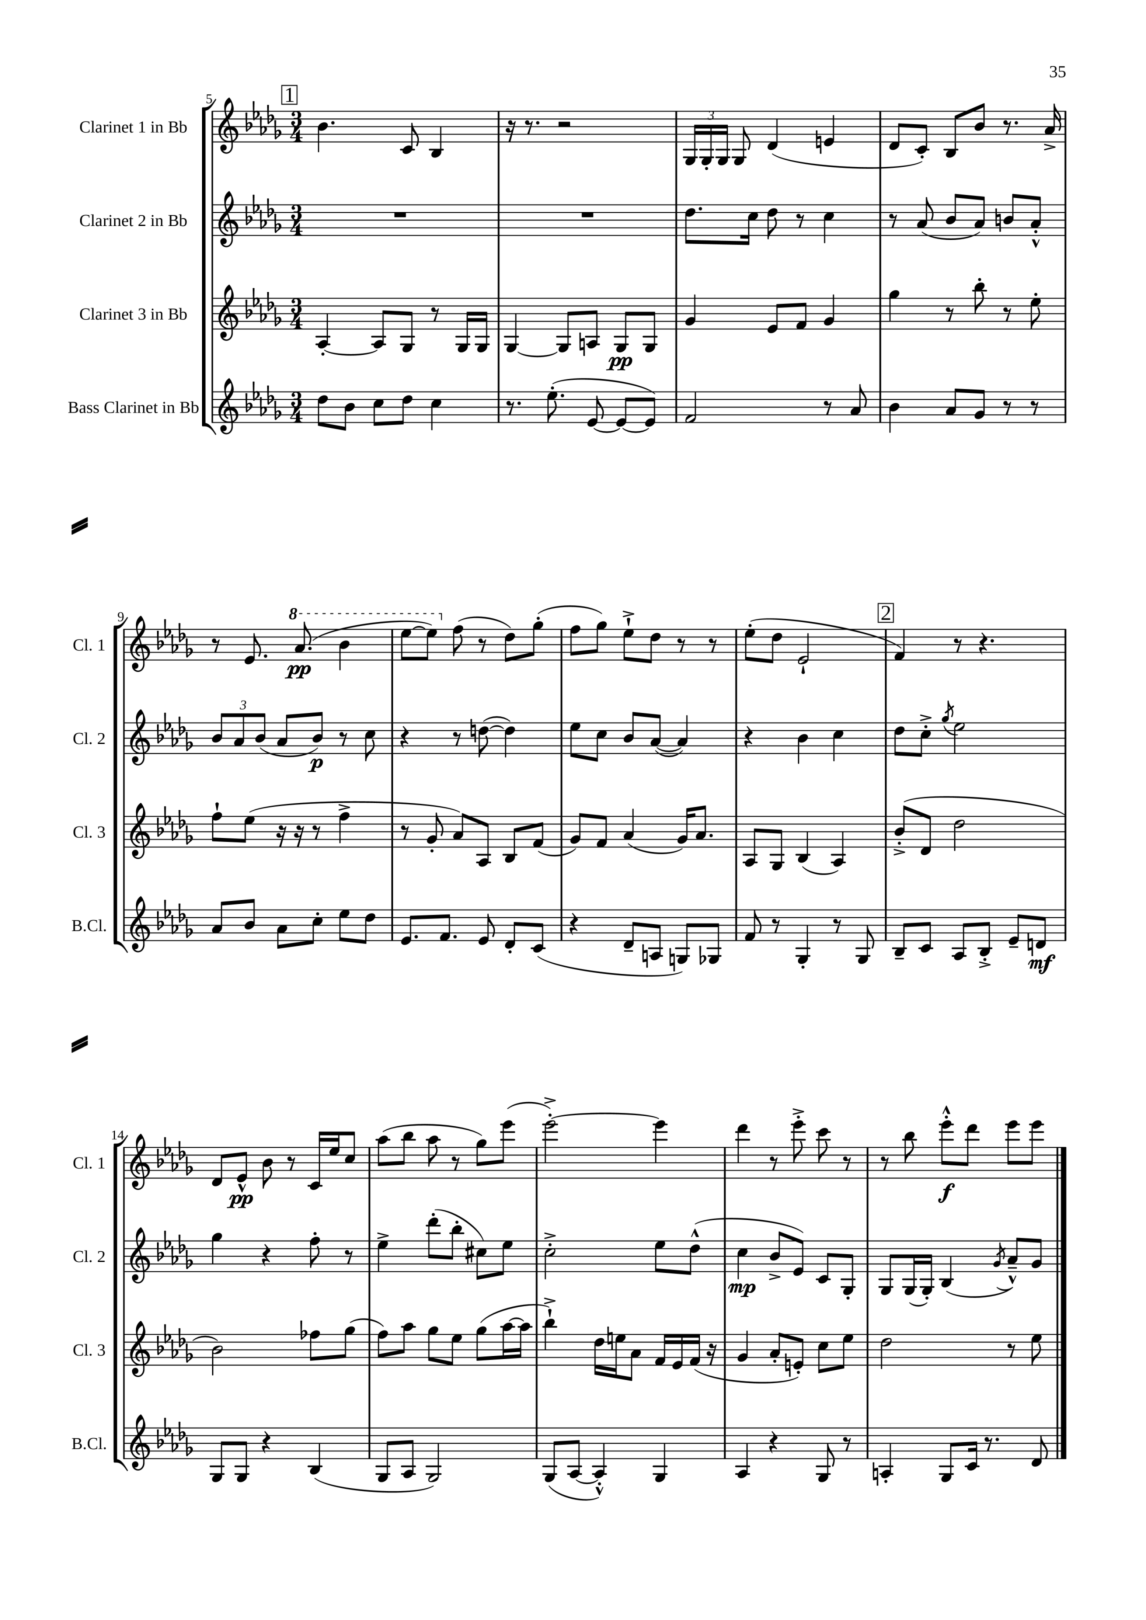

**kern	**kern	**kern	**kern
*staff4	*staff3	*staff2	*staff1
*clefG2	*clefG2	*clefG2	*clefG2
*k[b-e-a-d-g-]	*k[b-e-a-d-g-]	*k[b-e-a-d-g-]	*k[b-e-a-d-g-]
*M3/4	*M3/4	*M3/4	*M3/4
8dd-	[4A-'	2.r	4.b-
8b-	.	.	.
8cc	8A-]	.	.
8dd-	8G-	.	8c
4cc	8r	.	4B-
.	16G-	.	.
.	16G-	.	.
=	=	=	=
8.r	[4G-	2.r	16r
.	.	.	8.r
(8.ee-'	.	.	.
.	8G-]	.	2r
[8e-	8A	.	.
8e-_	8G-	.	.
8e-])	8G-	.	.
=	=	=	=
2f	4g-	8.dd-	24G-
.	.	.	24G-'
.	.	.	24G-
.	.	.	8G-
.	.	16cc	.
.	8e-	8dd-	(4d-
.	8f	8r	.
8r	4g-	4cc	4e
8a-	.	.	.
=	=	=	=
4b-	4gg-	8r	8d-
.	.	(8a-	8c')
8a-	8r	8b-	8B-
8g-	8bb-'	8a-)	8b-
8r	8r	8b	8.r
8r	8ee-'	8a-'^^	.
.	.	.	16a-^
=	=	=	=
8a-	8ff`	12b-	8r
.	.	12a-	.
8b-	(8ee-	.	8.e-
.	.	(12b-	.
8a-	16r	8a-	.
.	16r	.	(8.aa-
8cc'	8r	8b-)	.
8ee-	4ff^	8r	4bb-
8dd-	.	8cc	.
=	=	=	=
8.e-	8r	4r	[8eee-
.	8g-'	.	8eee-])
8.f	.	.	.
.	8a-)	8r	(8ff
8e-	8A-	([8dd	8r
8d-'	8B-	4dd])	8dd-)
(8c	(8f	.	(8gg-'
=	=	=	=
4r	8g-)	8ee-	8ff
.	8f	8cc	8gg-)
8d-~	(4a-	8b-	8ee-`^
8A	.	([8a-	8dd-
8G)	16g-)	4a-])	8r
.	8.a-	.	.
8G-	.	.	8r
=	=	=	=
8f	8A-	4r	(8ee-'
8r	8G-	.	8dd-
4G-'	(4B-	4b-	2e-`
8r	4A-)	4cc	.
8G-	.	.	.
=	=	=	=
8B-~	(8b-'^	8dd-	4f)
8c	8d-	8cc'^	.
.	.	8qgg-	.
8A-	2dd-	2ee-	8r
8B-'^	.	.	4.r
8e-~	.	.	.
8d	.	.	.
=	=	=	=
8G-	2b-)	4gg-	8d-
8G-	.	.	8e-^^
4r	.	4r	8b-
.	.	.	8r
(4B-	8ff-	8ff'	16c
.	.	.	16ee-
.	(8gg-	8r	8cc
=	=	=	=
8G-	8ff)	4ee-^	(8aa-
8A-	8aa-	.	8bb-
2G-)	8gg-	(8ddd-'	8aa-
.	8ee-	8bb-'	8r
.	(8gg-	8cc#)	8gg-)
.	[16aa-	8ee-	(8eee-
.	16aa-]	.	.
=	=	=	=
(8G-	4bb-`^)	2cc'^	[2eee-'^)
[8A-	.	.	.
4A-'^^])	16dd-	.	.
.	16ee	.	.
.	8a-	.	.
4G-	16f	8ee-	4eee-]
.	16e-	.	.
.	(16f	(8dd-^^	.
.	16r	.	.
=	=	=	=
4A-	4g-	4cc	4ddd-
4r	8a-'	8b-^	8r
.	8e')	8e-)	8eee-'^
8G-	8cc	8c	8ccc
8r	8ee-	8G-'	8r
=	=	=	=
4A'	2dd-	8G-	8r
.	.	(16G-	8bb-
.	.	16G-')	.
8G-	.	(4B-	8eee-'^^
16c	.	.	8ddd-
8.r	.	.	.
.	.	8qg-	.
.	8r	8a-~^^)	8eee-
8d-	8ee-	8g-	8eee-
==	==	==	==
*-	*-	*-	*-
